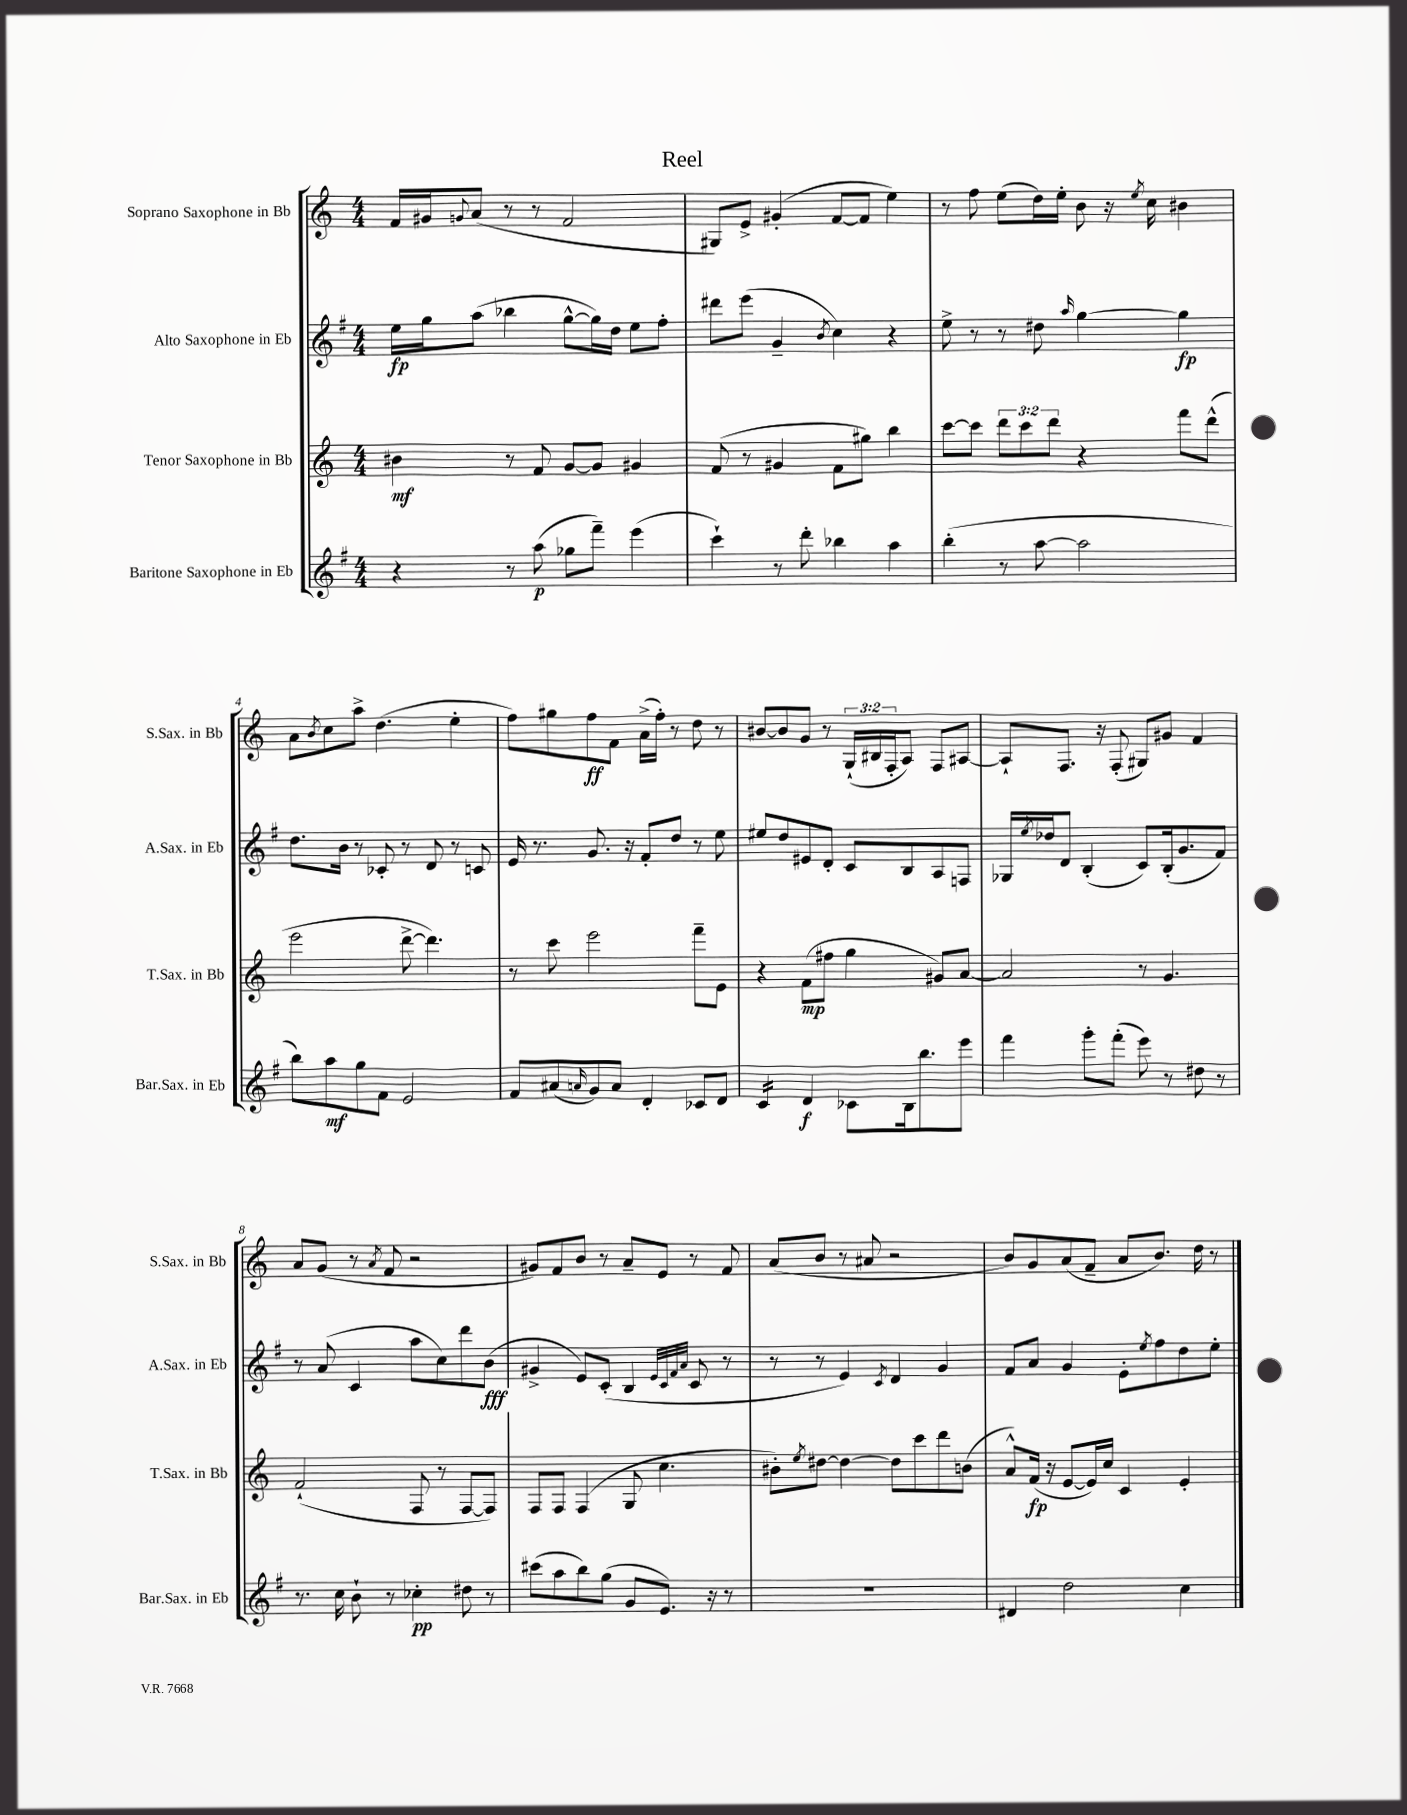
\header { title = "Reel" }
<<
\new StaffGroup <<
\new Staff = "s0" \with { instrumentName = "Soprano Saxophone in Bb" shortInstrumentName = "S.Sax. in Bb" } {
    \clef treble \key c \major \numericTimeSignature \time 4/4 \override Staff.TupletNumber.text = #tuplet-number::calc-fraction-text
    f'16 gis'16 \appoggiatura { g'8 } a'8( r8 r8 f'2 |
    gis8) e'8-> gis'4-.( f'8~ f'8 e''4) |
    r8 f''8 e''8( d''16) e''16-. b'8 r16 \acciaccatura { e''8 } c''16 bis'4 |
    a'8 \acciaccatura { b'8 } c''8 a''8-> d''4.( e''4-. |
    f''8) gis''8 f''8\ff f'8 a'16->( f''16-.) r8 d''8 r8 |
    bis'8~ bis'8 g'8 r8 \tuplet 3/2 { g16-!( bis16 f16-. } a8) f8 ais8~ |
    ais8-! f8. r16 f8-.( gis8) gis'8 f'4 |
    a'8 g'8( r8 \acciaccatura { a'8 } f'8 r2 |
    gis'8) f'8 b'8 r8 a'8-- e'8 r8 f'8 |
    a'8( b'8 r8 ais'8 r2 |
    b'8) g'8 a'8( f'8-- a'8 b'8.) d''16 r8 \bar "|." |
}
\new Staff = "s1" \with { instrumentName = "Alto Saxophone in Eb" shortInstrumentName = "A.Sax. in Eb" } {
    \clef treble \key g \major \numericTimeSignature \time 4/4
    e''16\fp g''16 a''8( bes''4 g''8~-^ g''16) d''16 e''8 fis''8-. |
    dis'''8 e'''8( g'4-- \acciaccatura { b'8 } c''4) r4 |
    e''8-> r8 r8 dis''8 \grace { a''16 } g''4~ g''4\fp |
    d''8. b'16 r8 ces'8-. r8 d'8 r8 c'8 |
    e'16 r8. g'8. r16 fis'8-. d''8 r8 e''8 |
    eis''8 d''8 eis'8 d'8-. c'8 b8 a8 f8 |
    ges16 \acciaccatura { e''8 } des''16 d'8 b4-.( c'8) b16-.( g'8. fis'8) |
    r8 a'8( c'4 a''8 c''8) d'''8 b'8\fff( |
    gis'4-> e'8) c'8-.( b4 \grace { e'32 c'32 fis'32 a'32 } c'8 r8 |
    r8 r8 e'4) \acciaccatura { c'8 } d'4 g'4 |
    fis'8 a'8 g'4 e'8-. \acciaccatura { e''8 } fis''8 d''8 e''8-. \bar "|." |
}
\new Staff = "s2" \with { instrumentName = "Tenor Saxophone in Bb" shortInstrumentName = "T.Sax. in Bb" } {
    \clef treble \key c \major \numericTimeSignature \time 4/4 \override Staff.TupletNumber.text = #tuplet-number::calc-fraction-text
    bis'4\mf r8 f'8 g'8~ g'8 gis'4 |
    f'8( r8 gis'4 f'8 gis''8) b''4 |
    c'''8~ c'''8 \tuplet 3/2 { d'''8 c'''8 d'''8 } r4 f'''8 d'''8-^( |
    e'''2 d'''8~-> d'''4.) |
    r8 c'''8 e'''2 f'''8-- e'8 |
    r4 f'8\mp( fis''8 g''4 gis'8) a'8~ |
    a'2 r8 g'4. |
    f'2-!( f8 r8 f8~ f8) |
    f8 f8 f4( g8 c''4. |
    bis'8-.) \acciaccatura { e''8 } dis''8~ dis''4~ dis''8 c'''8 d'''8 b'8( |
    a'8-^) f'16\fp( r16 e'8~ e'16) c''16 c'4 e'4-. \bar "|." |
}
\new Staff = "s3" \with { instrumentName = "Baritone Saxophone in Eb" shortInstrumentName = "Bar.Sax. in Eb" } {
    \clef treble \key g \major \numericTimeSignature \time 4/4
    r4 r8 a''8\p( ges''8 fis'''8--) e'''4( |
    c'''4-!) r8 d'''8-. bes''4 a''4 |
    b''4-.( r8 a''8~ a''2 |
    b''8) a''8\mf g''8 fis'8 e'2 |
    fis'8 ais'8( \grace { a'16 } g'8) a'8 d'4-. ces'8 d'8 |
    c'4:16 d'4\f ces'8 b16 b''8. e'''8 |
    fis'''4 g'''8-. fis'''8-.( e'''8) r8 dis''8 r8 |
    r8. c''16 b'8-! r8 ces''4-.\pp dis''8 r8 |
    cis'''8( a''8 b''8) g''8( g'8 e'8.) r16 r8 |
    R1 |
    dis'4 d''2 c''4 \bar "|." |
}
>>
>>
